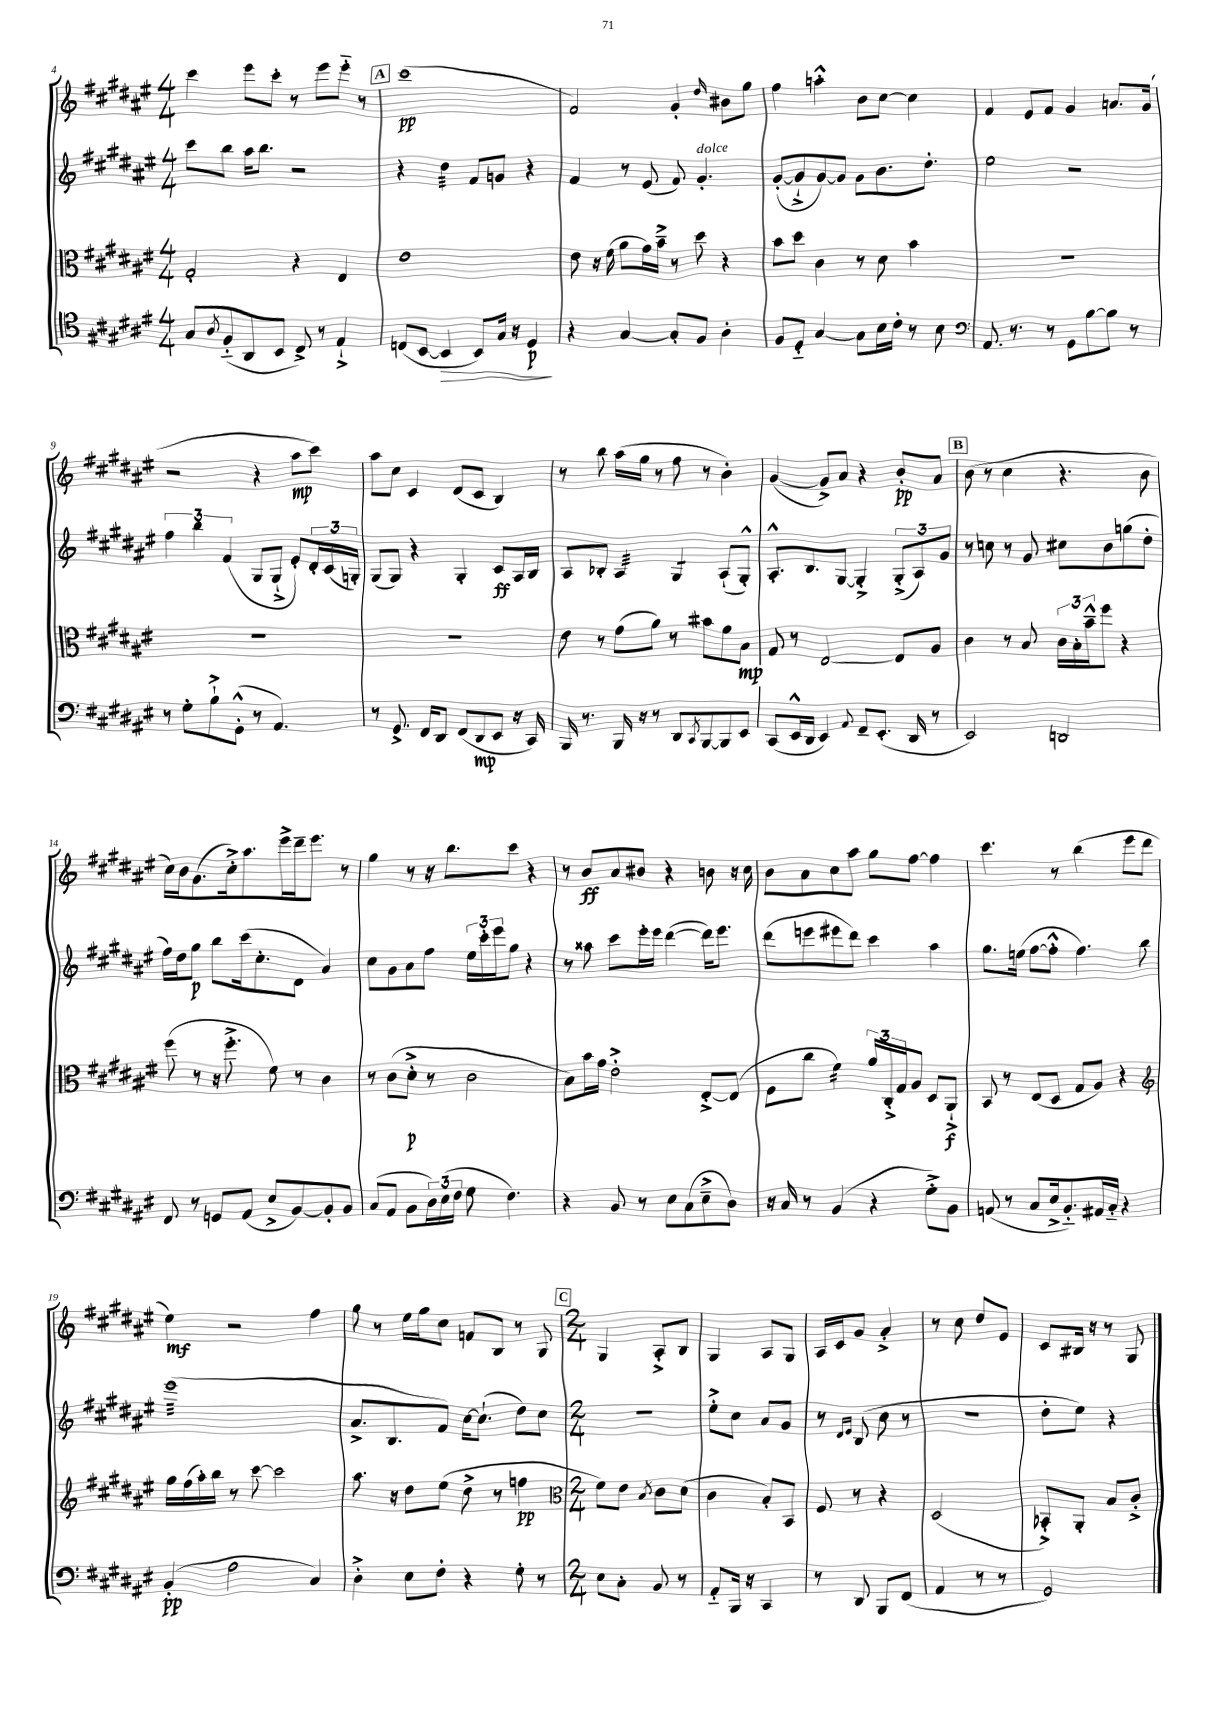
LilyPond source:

<<
\new StaffGroup <<
\new Staff = "s0" {
    \clef treble \key fis \major \numericTimeSignature \time 4/4
    cis'''4 eis'''8 cis'''8-. r8 eis'''8 eis'''8-_ r8 |
    \mark \markup { \box "A" } cis'''1\pp( |
    fis'2) gis'4-. \grace { dis''16 } bis'8 gis''8 |
    fis''4 a''4-.-^ b'8 cis''8~ cis''4 |
    fis'4 eis'8 fis'8 gis'4 a'8. gis'16( |
    r2 r4 ais''8\mp cis'''8) |
    ais''8 cis''8 cis'4 dis'8( cis'8 b4) |
    r8 b''8 ais''16( gis''16 r8 fis''8 r8 b'4-.) |
    gis'4~( gis'8->) ais'8 r4 b'8-.\pp ais'8 |
    \mark \markup { \box "B" } b'8( r8 cis''4 r4. b'8 |
    cis''16) b'16 gis'8.( cis''16-.->) ais''8. eis'''16-> dis'''16-- eis'''8. r8 |
    gis''4 r8 r16 b''8. cis'''8 r4 |
    r8 b'8\ff ais'8 bis'8 r4 b'8 r16 cis''16 |
    b'8 ais'8 cis''8 ais''8 gis''8 fis''8~ fis''4 |
    cis'''4. r8 b''4( eis'''8 dis'''8 |
    eis''4\mf) r2 fis''4 |
    gis''8 r8 eis''16 gis''16 cis''8 f'8 b8 r8 gis8 |
    \mark \markup { \box "C" } \numericTimeSignature \time 2/4 gis4 ais8-.-> b8 |
    gis4 ais8 gis8 |
    ais16 cis'16 gis'8 ais'4-.-> |
    r8 cis''8 dis''8 eis'8 |
    cis'8 bis16 r16 r8 gis8 \bar "|." |
}
\new Staff = "s1" {
    \clef treble \key fis \major \numericTimeSignature \time 4/4
    cis'''8 b''8 ais''16 b''8. r2 |
    \mark \markup { \box "A" } r4 dis''4:32 fis'8 g'8 r4 |
    fis'4 r8 eis'8( fis'8) gis'4.-.^\markup { \italic "dolce" } |
    gis'8~-.( gis'8-!-> gis'8~) gis'8 gis'8 b'8. dis''8.-. |
    eis''2 r2 |
    \tuplet 3/2 { fis''4 b''4 fis'4( } gis8 gis8-!-> eis'8-.) \tuplet 3/2 { dis'16-. cis'16( g16-.) } |
    gis8( gis8) r4 gis4-. cis'8\ff ais16 b16 |
    ais8 bes8-. ais4:32 gis4:8 ais8-!( gis8-.-^) |
    ais8.-.-^ b8. gis8~ gis4-.-> \tuplet 3/2 { gis8-.->( ais8) gis'8 } |
    \mark \markup { \box "B" } r8 c''8 r8 gis'8 cis''8 b'8 g''8( dis''8-. |
    fis''16) dis''16 gis''8\p b''8 cis'''16( cis''8.-. dis'8 ais'4) |
    cis''8 gis'8 ais'8 fis''8 \tuplet 3/2 { eis''16 cis'''16-. eis'''16 } gis''8 r4 |
    r8 aisis''8 cis'''8 eis'''16-. eis'''16 dis'''4~( dis'''16) eis'''8. |
    dis'''8( e'''8 eis'''8 dis'''8) cis'''4 ais''4 |
    gis''8. e''16( fis''8~ fis''8-.-^ fis''4.) b''8 |
    eis'''1:32( |
    ais'8.-> b8. fis'8) cis''16~ cis''8.-!( dis''8) cis''8 |
    \mark \markup { \box "C" } \numericTimeSignature \time 2/4 R2 |
    eis''8-.-> cis''8 ais'8 gis'8 |
    r8 \grace { dis'16 eis'16 } b8( cis''8 r8 |
    r2 |
    dis''8-. eis''8) r4 \bar "|." |
}
\new Staff = "s2" {
    \clef alto \key fis \major \numericTimeSignature \time 4/4
    gis2-. r4 eis4 |
    \mark \markup { \box "A" } eis'1 |
    eis'8 r16 fis'16( ais'8 gis'16) b'16---> r8 dis''8 r4 |
    b'8 dis''8 cis'4 r8 dis'8 b'4 |
    R1 |
    R1 |
    R1 |
    eis'8 r8 gis'8( ais'8) r8 bis'8 ais'8 b8\mp |
    gis8 r8 eis2~ eis8 ais8 |
    \mark \markup { \box "B" } cis'4 r8 b8 \tuplet 3/2 { cis'16 b16-. b'16---^ } fis''8 r4 |
    fis''8( r8 r16 fis''8.-.-> fis'8) r8 cis'4 |
    r8 cis'8( dis'8-.->\p r8 cis'2 |
    b8) b'16 gis'16 eis'2-.-> eis8~-.-> eis8( |
    fis8 cis''8 fis'4:16) \tuplet 3/2 { ais'16 cis16-.-> gis16 } ais8 dis8 ais,8-!->\f |
    b,8 r8 eis8( dis8 gis8 ais8) r4 |
    \clef treble gis''16 fis''16( ais''16-.) b''16 r8 cis'''8~ cis'''2 |
    ais''8. r16 dis''8 eis''8( dis''8-> r8 f''4\pp |
    \mark \markup { \box "C" } \numericTimeSignature \time 2/4 \clef alto fis'8) eis'8 \acciaccatura { b8 } cis'8 dis'8( |
    cis'4 b8-.) b,8 |
    fis8 r8 r4 |
    dis2( |
    bes,8-.->) ais,8-. b8 cis'8-.-> \bar "|." |
}
\new Staff = "s3" {
    \clef tenor \key fis \major \numericTimeSignature \time 4/4
    gis8 \acciaccatura { ais8 } fis8-_( ais,8 b,8 cis8->) r8 eis4-!-> |
    \mark \markup { \box "A" } c8( b,8~ b,4\> b,8) gis16 r16 dis4\p\! |
    r4 gis4~ gis8-. fis8 ais4-. |
    fis8 dis8-_ gis4~ gis8 b16 cis'16-. r8 b8 |
    \clef bass ais,8. r8. r8 gis,8 b8~ b8 r8 |
    r8 gis8-. b8-!-> gis,8-.-^( r8 ais,4.) |
    r8 gis,8.-> fis,16 dis,8 fis,8( dis,8\mp eis,8 r16 cis,16) |
    b,,16 r8. b,,16 r16 r8 dis,8 \acciaccatura { cis,8 } b,,8~ b,,8 eis,8 |
    cis,8( eis,16-^ dis,16 eis,4) \appoggiatura { ais,8 } fis,8-- eis,8.-.( dis,16 r8 |
    \mark \markup { \box "B" } eis,2) d,2 |
    fis,8 r8 g,8 ais,8( eis8-> b,8~) b,8-. b,8 |
    cis8( ais,8 b,8 \tuplet 3/2 { dis16) eis16( fis16 } gis8 fis4.) |
    r4 b,8 r8 eis8 cis8( eis8---> dis8) |
    r16 cis16 r8 b,4( r4 gis8-.->) b,8 |
    a,8( r8 cis8 eis16-> b,8.-_) ais,16 cis16-_ r4 |
    b,4-.\pp( ais2 cis4) |
    dis4-.-> eis8 fis8-. r4 gis8-. r8 |
    \mark \markup { \box "C" } \numericTimeSignature \time 2/4 eis8 cis8-. b,8 r8 |
    ais,8-_ b,,16 r16 cis,4 |
    r8 dis,8 b,,8 fis,8( |
    ais,4 r8 r8 |
    gis,2) \bar "|." |
}
>>
>>
\layout { \context { \Score currentBarNumber = #4 } }
